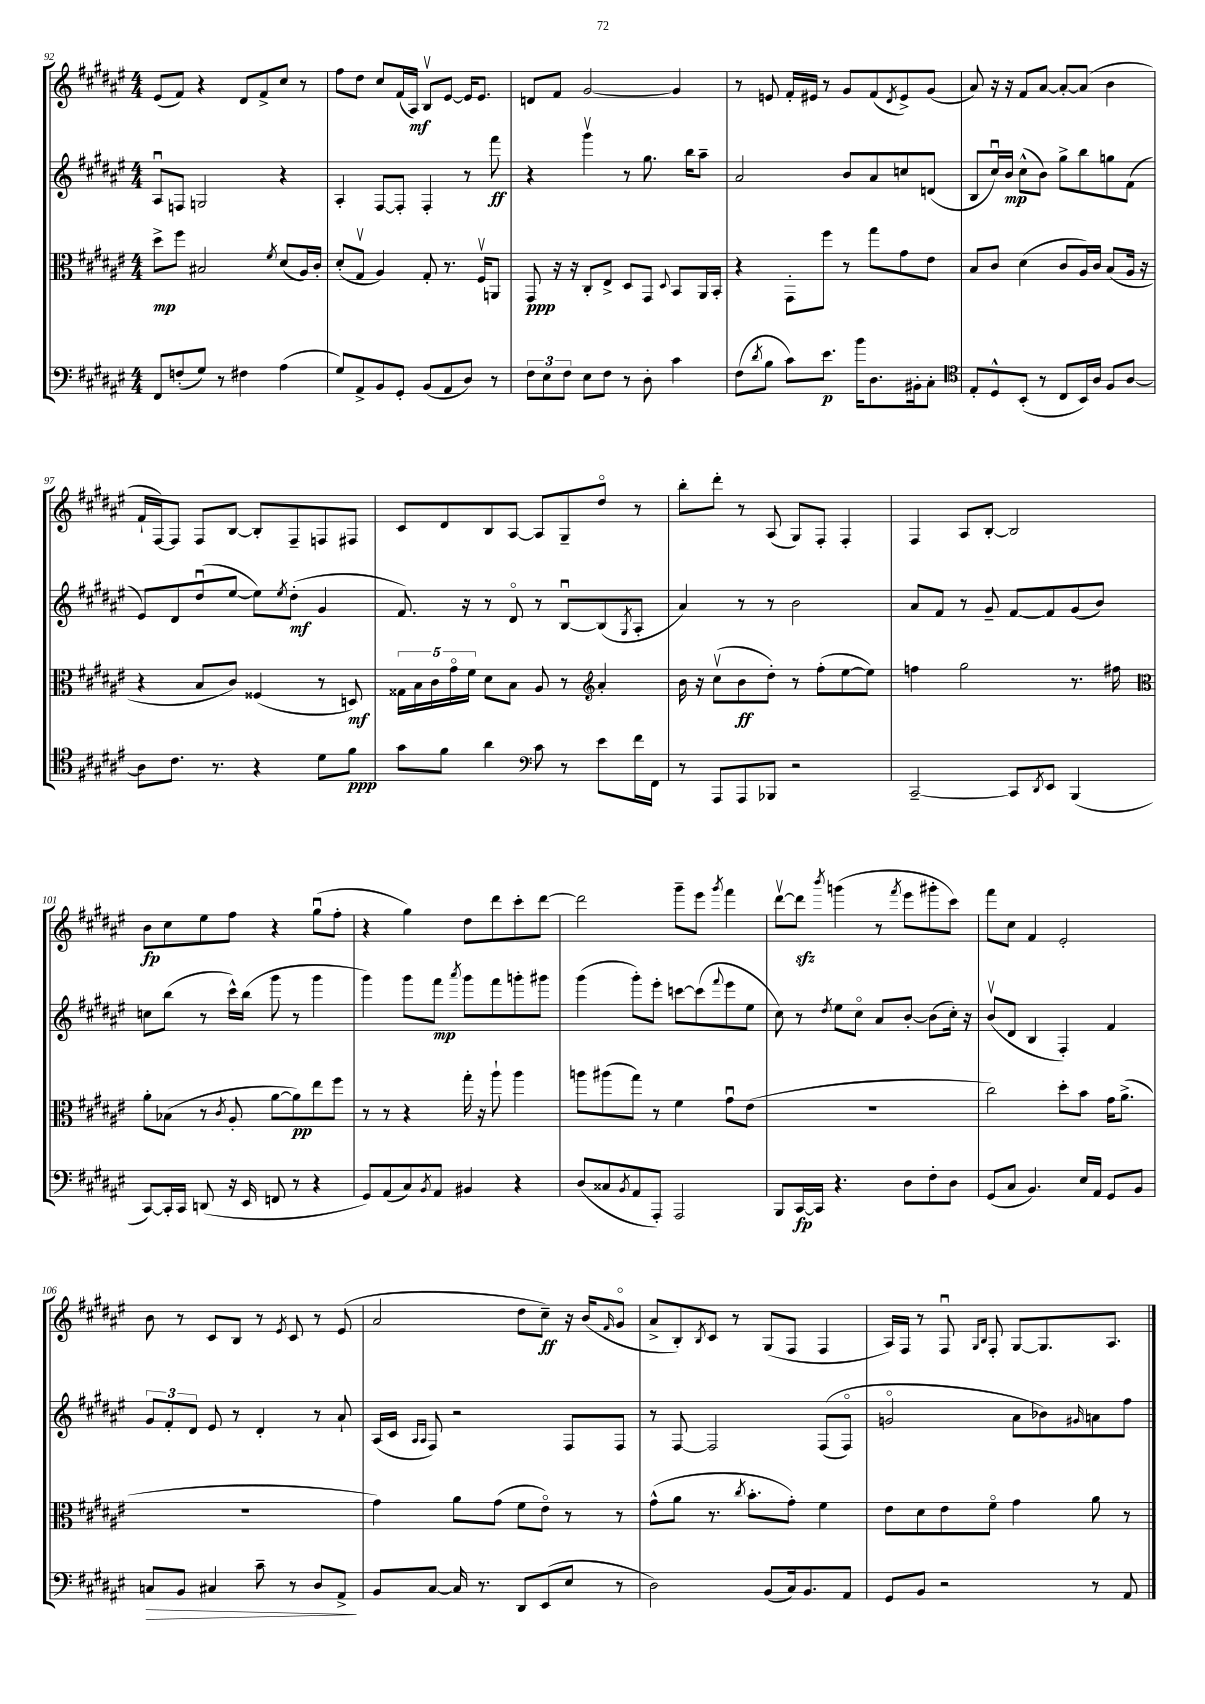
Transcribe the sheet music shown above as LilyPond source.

<<
\new StaffGroup <<
\new Staff = "s0" {
    \clef treble \key fis \major \numericTimeSignature \time 4/4
    eis'8( fis'8) r4 dis'8 fis'8-> cis''8 r8 |
    fis''8 dis''8 cis''8 fis'16( ais16\mf) b8\upbow eis'8~ eis'16 eis'8. |
    d'8 fis'8 gis'2~ gis'4 |
    r8 e'8 fis'16-. eis'16 r8 gis'8 fis'8( \acciaccatura { dis'8 } eis'8->) gis'8( |
    ais'8) r16 r16 fis'8 ais'8~ ais'8~-. ais'8( b'4 |
    fis'16-! fis16~) fis8 fis8 b8~ b8-. fis8-- f8 fis8 |
    cis'8 dis'8 b8 ais8~ ais8 gis8-- dis''8\flageolet r8 |
    b''8-. dis'''8-. r8 ais8( gis8) fis8-. fis4-. |
    fis4 ais8 b8~-. b2 |
    b'8\fp cis''8 eis''8 fis''8 r4 gis''8\downbow( fis''8-. |
    r4 gis''4) dis''8 dis'''8 cis'''8-. dis'''8~ |
    dis'''2 gis'''8-- eis'''8 \acciaccatura { gis'''8 } fis'''4 |
    dis'''8~\upbow dis'''8\sfz \acciaccatura { b'''8 } g'''4( r8 \acciaccatura { fis'''8 } eis'''8 gis'''8-. cis'''8) |
    fis'''8 cis''8 fis'4 eis'2-. |
    b'8 r8 cis'8 b8 r8 \acciaccatura { eis'8 } cis'8 r8 eis'8( |
    ais'2 dis''8 cis''8--\ff) r16 b'16( \grace { fis'16 } gis'8\flageolet |
    ais'8-> b8-.) \acciaccatura { b8 } cis'8 r8 gis8( fis8 fis4 |
    ais16) fis16 r8 fis8\downbow \grace { gis16 b16 } fis8-. gis8~ gis8. ais8. \bar "|." |
}
\new Staff = "s1" {
    \clef treble \key fis \major \numericTimeSignature \time 4/4
    ais8\downbow f8 g2 r4 |
    ais4-. fis8~ fis8-. fis4-. r8 fis'''8\ff |
    r4 gis'''4\upbow r8 gis''8. b''16 ais''8-- |
    ais'2 b'8 ais'8 c''8 d'8( |
    b8 cis''16\downbow) b'16\mp cis''8-^( b'8) gis''8-> b''8 g''8 fis'8( |
    eis'8) dis'8 dis''8\downbow( eis''8~ eis''8) \acciaccatura { eis''8 } dis''8-.\mf( gis'4 |
    fis'8.) r16 r8 dis'8\flageolet r8 b8~\downbow b8( \acciaccatura { gis8 } ais8-. |
    ais'4) r8 r8 b'2 |
    ais'8 fis'8 r8 gis'8-- fis'8~ fis'8 gis'8( b'8) |
    c''8 b''8( r8 cis'''16-^) b''16( gis'''8 r8 gis'''4 |
    gis'''4) gis'''8 fis'''8\mp \acciaccatura { ais'''8 } gis'''8 fis'''8 g'''8-. gis'''8 |
    gis'''4( gis'''8-.) eis'''8-. c'''8~ c'''8( \appoggiatura { fis'''8 } eis'''8 eis''8 |
    cis''8) r8 \acciaccatura { dis''8 } eis''8 cis''8\flageolet ais'8 b'8~-. b'8( cis''16-.) r16 |
    b'8\upbow( dis'8 b4 fis4-.) fis'4 |
    \tuplet 3/2 { gis'8 fis'8-. dis'8 } eis'8 r8 dis'4-. r8 ais'8-! |
    ais16( cis'16 \grace { ais16 ais16 } fis8) r2 fis8 fis8 |
    r8 fis8~ fis2 fis8(\( fis8\flageolet) |
    g'2\flageolet ais'8 bes'8\) \grace { gis'16 } a'8 fis''8 \bar "|." |
}
\new Staff = "s2" {
    \clef alto \key fis \major \numericTimeSignature \time 4/4
    dis''8->\mp fis''8 bis2 \acciaccatura { fis'8 } dis'8( ais16) cis'16-. |
    dis'8-.( gis8\upbow ais4) gis8-. r8. fis16\upbow a,8 |
    gis,8\ppp r16 r16 cis8-. eis8-> dis8 gis,8 \appoggiatura { dis8 } b,8 ais,16 b,16-. |
    r4 gis,8-. fis''8 r8 gis''8 gis'8 eis'8 |
    b8 cis'8 dis'4( cis'8 ais16) cis'16 b8( ais16 r16 |
    r4 b8 cis'8) fisis4( r8 d8\mf) |
    \tuplet 5/4 { gisis16 b16 cis'16 gis'16\flageolet fis'16 } dis'8 b8 ais8 r8 \clef treble ais'4-. |
    b'16 r16 cis''8\upbow( b'8\ff dis''8-.) r8 fis''8-.( eis''8~ eis''8) |
    f''4 gis''2 r8. fis''16 |
    \clef alto ais'8-. bes8( r8 \acciaccatura { cis'8 } ais8-. ais'8~ ais'8\pp) eis''8 fis''8 |
    r8 r8 r4 gis''16-. r16 ais''8-! ais''4 |
    a''8 ais''8( gis''8) r8 fis'4 gis'8\downbow eis'8( |
    R1 |
    cis''2) dis''8-. b'8 gis'16 ais'8.->( |
    R1 |
    gis'4) ais'8 gis'8( fis'8 eis'8\flageolet) r8 r8 |
    gis'8-^( ais'8 r8. \acciaccatura { cis''8 } b'8.-. gis'8-.) fis'4 |
    eis'8 dis'8 eis'8 fis'8\flageolet gis'4 ais'8 r8 \bar "|." |
}
\new Staff = "s3" {
    \clef bass \key fis \major \numericTimeSignature \time 4/4
    fis,8 f8-.( gis8) r8 fis4 ais4( |
    gis8) ais,8-> b,8 gis,8-. b,8( ais,8 dis8) r8 |
    \tuplet 3/2 { fis8 eis8 fis8 } eis8 fis8 r8 dis8-. cis'4 |
    fis8( \acciaccatura { dis'8 } b8 cis'8) eis'8.\p b'16 dis8. bis,16-. cis8-. |
    \clef tenor eis8-. dis8-^ b,8-.( r8 cis8 b,16) ais16 fis8 ais8~ |
    ais8 cis'8. r8. r4 dis'8 fis'8\ppp |
    gis'8 fis'8 ais'4 \clef bass cis'8 r8 eis'8 fis'16 fis,16 |
    r8 ais,,8 ais,,8 bes,,8 r2 |
    cis,2~-- cis,8 \acciaccatura { dis,8 } eis,8 b,,4( |
    cis,8~) cis,16-. cis,16 d,8( r16 eis,16 f,8 r8 r4 |
    gis,8) ais,8( cis8) \acciaccatura { b,8 } ais,8 bis,4 r4 |
    dis8( cisis8 \acciaccatura { b,8 } ais,8 ais,,8-.) ais,,2 |
    b,,8 cis,16~\fp cis,16 r4. dis8 fis8-. dis8 |
    gis,8( cis8 b,4.) eis16 ais,16 gis,8 b,8 |
    c8\> b,8 cis4 cis'8-- r8 dis8 ais,8->\! |
    b,8 cis8~ cis16 r8. dis,8 eis,8( eis8 r8 |
    dis2) b,8( cis16) b,8. ais,8 |
    gis,8 b,8 r2 r8 ais,8 \bar "|." |
}
>>
>>
\layout { \context { \Score currentBarNumber = #92 } }
